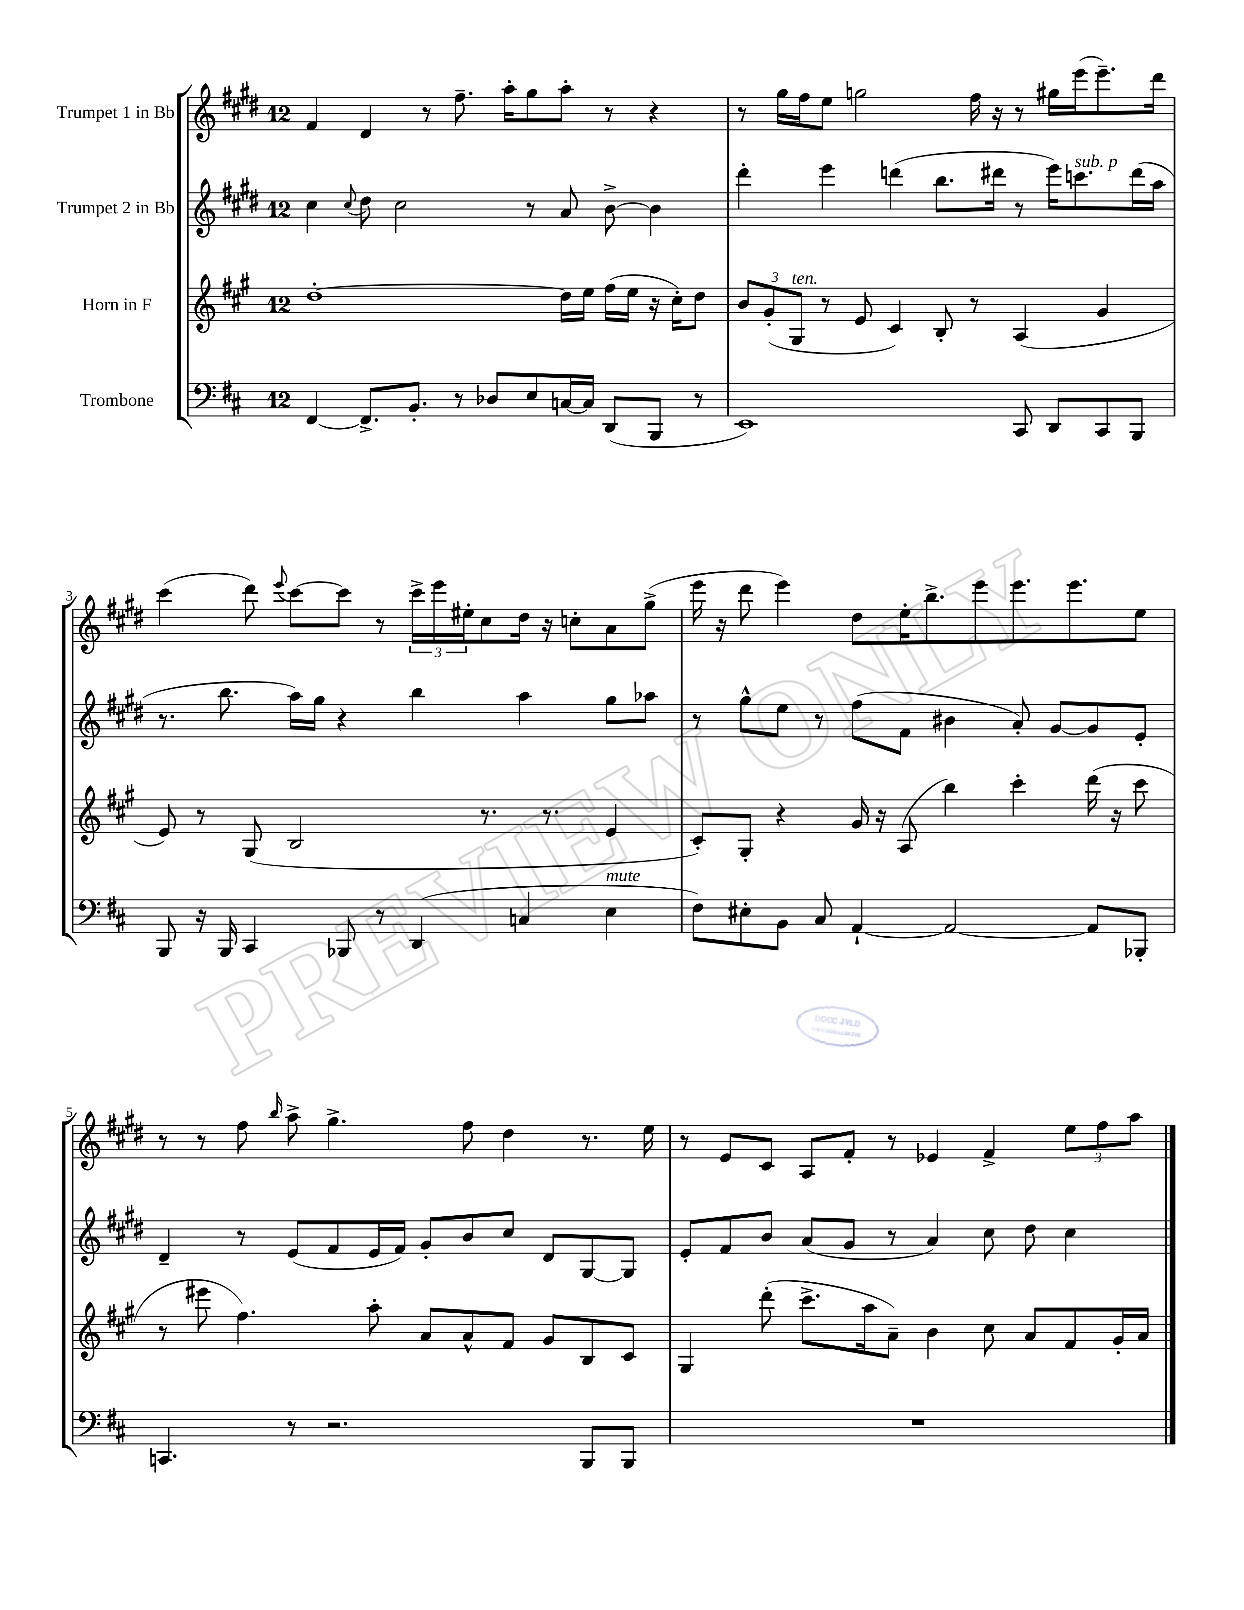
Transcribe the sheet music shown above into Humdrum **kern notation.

**kern	**kern	**kern	**kern
*part4	*part3	*part2	*part1
*staff4	*staff3	*staff2	*staff1
*I"Trombone	*I"Horn in F	*I"Trumpet 2 in Bb	*I"Trumpet 1 in Bb
*clefF4	*clefG2	*clefG2	*clefG2
*k[f#c#]	*k[f#c#g#]	*k[f#c#g#d#]	*k[f#c#g#d#]
*M12/8	*M12/8	*M12/8	*M12/8
=1	=1	=1	=1
[4FF#/	[1dd'	4cc#\	4f#/
.	.	8qqcc#/	.
8.FF#^/L]	.	8dd#\	4d#/
.	.	2cc#\	.
8.BB'/J	.	.	.
.	.	.	8r
8r	.	.	8.ff#~\
8D-X/L	.	.	.
.	.	.	16aa'\KL
8E/	.	8r	8gg#\
[16Cn/L	16dd\LL]	8a/	8aa'\J
16C/JJ]	16ee\JJ	.	.
(8DD/L	(16ff#\LL	[8b^\	8r
.	16ee\JJ	.	.
8BBB/J	16r	4b\]	4r
.	16cc#'\KL)	.	.
8r	8dd\J	.	.
=2	=2	=2	=2
1EE)	12b/L	4ddd#'\	8r
.	(12g#'/	.	.
.	.	.	16gg#\LL
!	!LO:TX:a:i:t=ten.	!	!
.	12G#/J	.	.
.	.	.	16ff#\J
.	8r	4eee\	8ee\J
.	8e/	.	2ggn\
.	4c#/)	(4dddn\	.
.	8B'/	8.bb\L	.
.	8r	.	16ff#\
.	.	16ddd#X\Jk	16r
8CC#/	(4A/	8r	8r
8DD/L	.	16eee\KL)	16gg#X\LL
!	!	!LO:TX:a:i:t=sub. p	!
.	.	8.cccn\	(16eee\J
8CC#/	4g#/	.	8.eee~\)
8BBB/J	.	(16ddd#\L	.
.	.	16aa\JJ	16ddd#\Jk
!!LO:LB:g=z
=3	=3	=3	=3
8BBB/	8e/)	8.r	(4ccc#\
16r	8r	.	.
16BBB/	.	8.bb\	.
4CC#/	(8G#/	.	8ddd#\)
.	.	.	8qqeee/
.	2B/	16aa\LL)	[8ccc#\L
.	.	16gg#\JJ	.
8BBB-X/	.	4r	8ccc#\J]
8r	.	.	8r
(4DD/	.	4bb\	24ccc#^\LL
.	.	.	24eee\
.	.	.	24ee#X'\J
.	8.r	.	8cc#\
4Cn/	.	4aa\	16dd#\Jk
.	8.r	.	16r
.	.	.	8ccn'\L
!LO:TX:a:i:t=mute	!	!	!
4E\	4e/	8gg#\L	8a\
.	.	8aa-X\J	(8gg#^\J
=4	=4	=4	=4
8F#\L)	8c#'/L)	8r	16eee\
.	.	.	16r
8E#X'\	8G#'/J	8gg#^^\L	8ddd#\
8BB\J	4r	8ee\J	4eee\)
8C#/	.	8r	.
[4AA`/	16g#/	(8ff#\L	8dd#\L
.	16r	.	.
.	(8A/	8f#\J	16ee'\K
.	.	.	8.bb^\
2AA/_	4bb\)	4b#X\	.
.	.	.	8eee\
.	4ccc#'\	8a'/)	8.eee\
.	.	[8g#/L	.
.	.	.	8.eee\
8AA/L]	(16ddd\	8g#/]	.
.	16r	.	.
8BBB-X'/J	8ccc#\	8e'/J	8ee\J
!!LO:LB:g=z
=5	=5	=5	=5
4.CCn/	8r	4d#~/	8r
.	8eee#X\	.	8r
.	4.ff#\)	8r	8ff#\
.	.	.	16qqbb/
8r	.	(8e/L	8aa^\
2.r	.	8f#/	4.gg#^\
.	8aa'\	16e/L	.
.	.	16f#/JJ)	.
.	8a/L	8g#'/L	.
.	8a^^/	8b/	8ff#\
.	8f#/J	8cc#/J	4dd#\
.	8g#/L	8d#/L	.
8BBB/L	8B/	[8G#/	8.r
8BBB/J	8c#/J	8G#/J]	.
.	.	.	16ee\
=6	=6	=6	=6
1.r	4G#/	8e'/L	8r
.	.	8f#/	8e/L
.	(8ddd'\	8b/J	8c#/J
.	8.ccc#^\L	(8a/L	8A/L
.	.	8g#/J	8f#'/J
.	16aa\k	.	.
.	8a~\J)	8r	8r
.	4b\	4a/)	4e-X/
.	8cc#\	8cc#\	4f#^/
.	8a/L	8dd#\	.
.	8f#/	4cc#\	12ee\L
.	.	.	12ff#\
.	16g#'/L	.	.
.	.	.	12aa\J
.	16a/JJ	.	.
==	==	==	==
*-	*-	*-	*-
